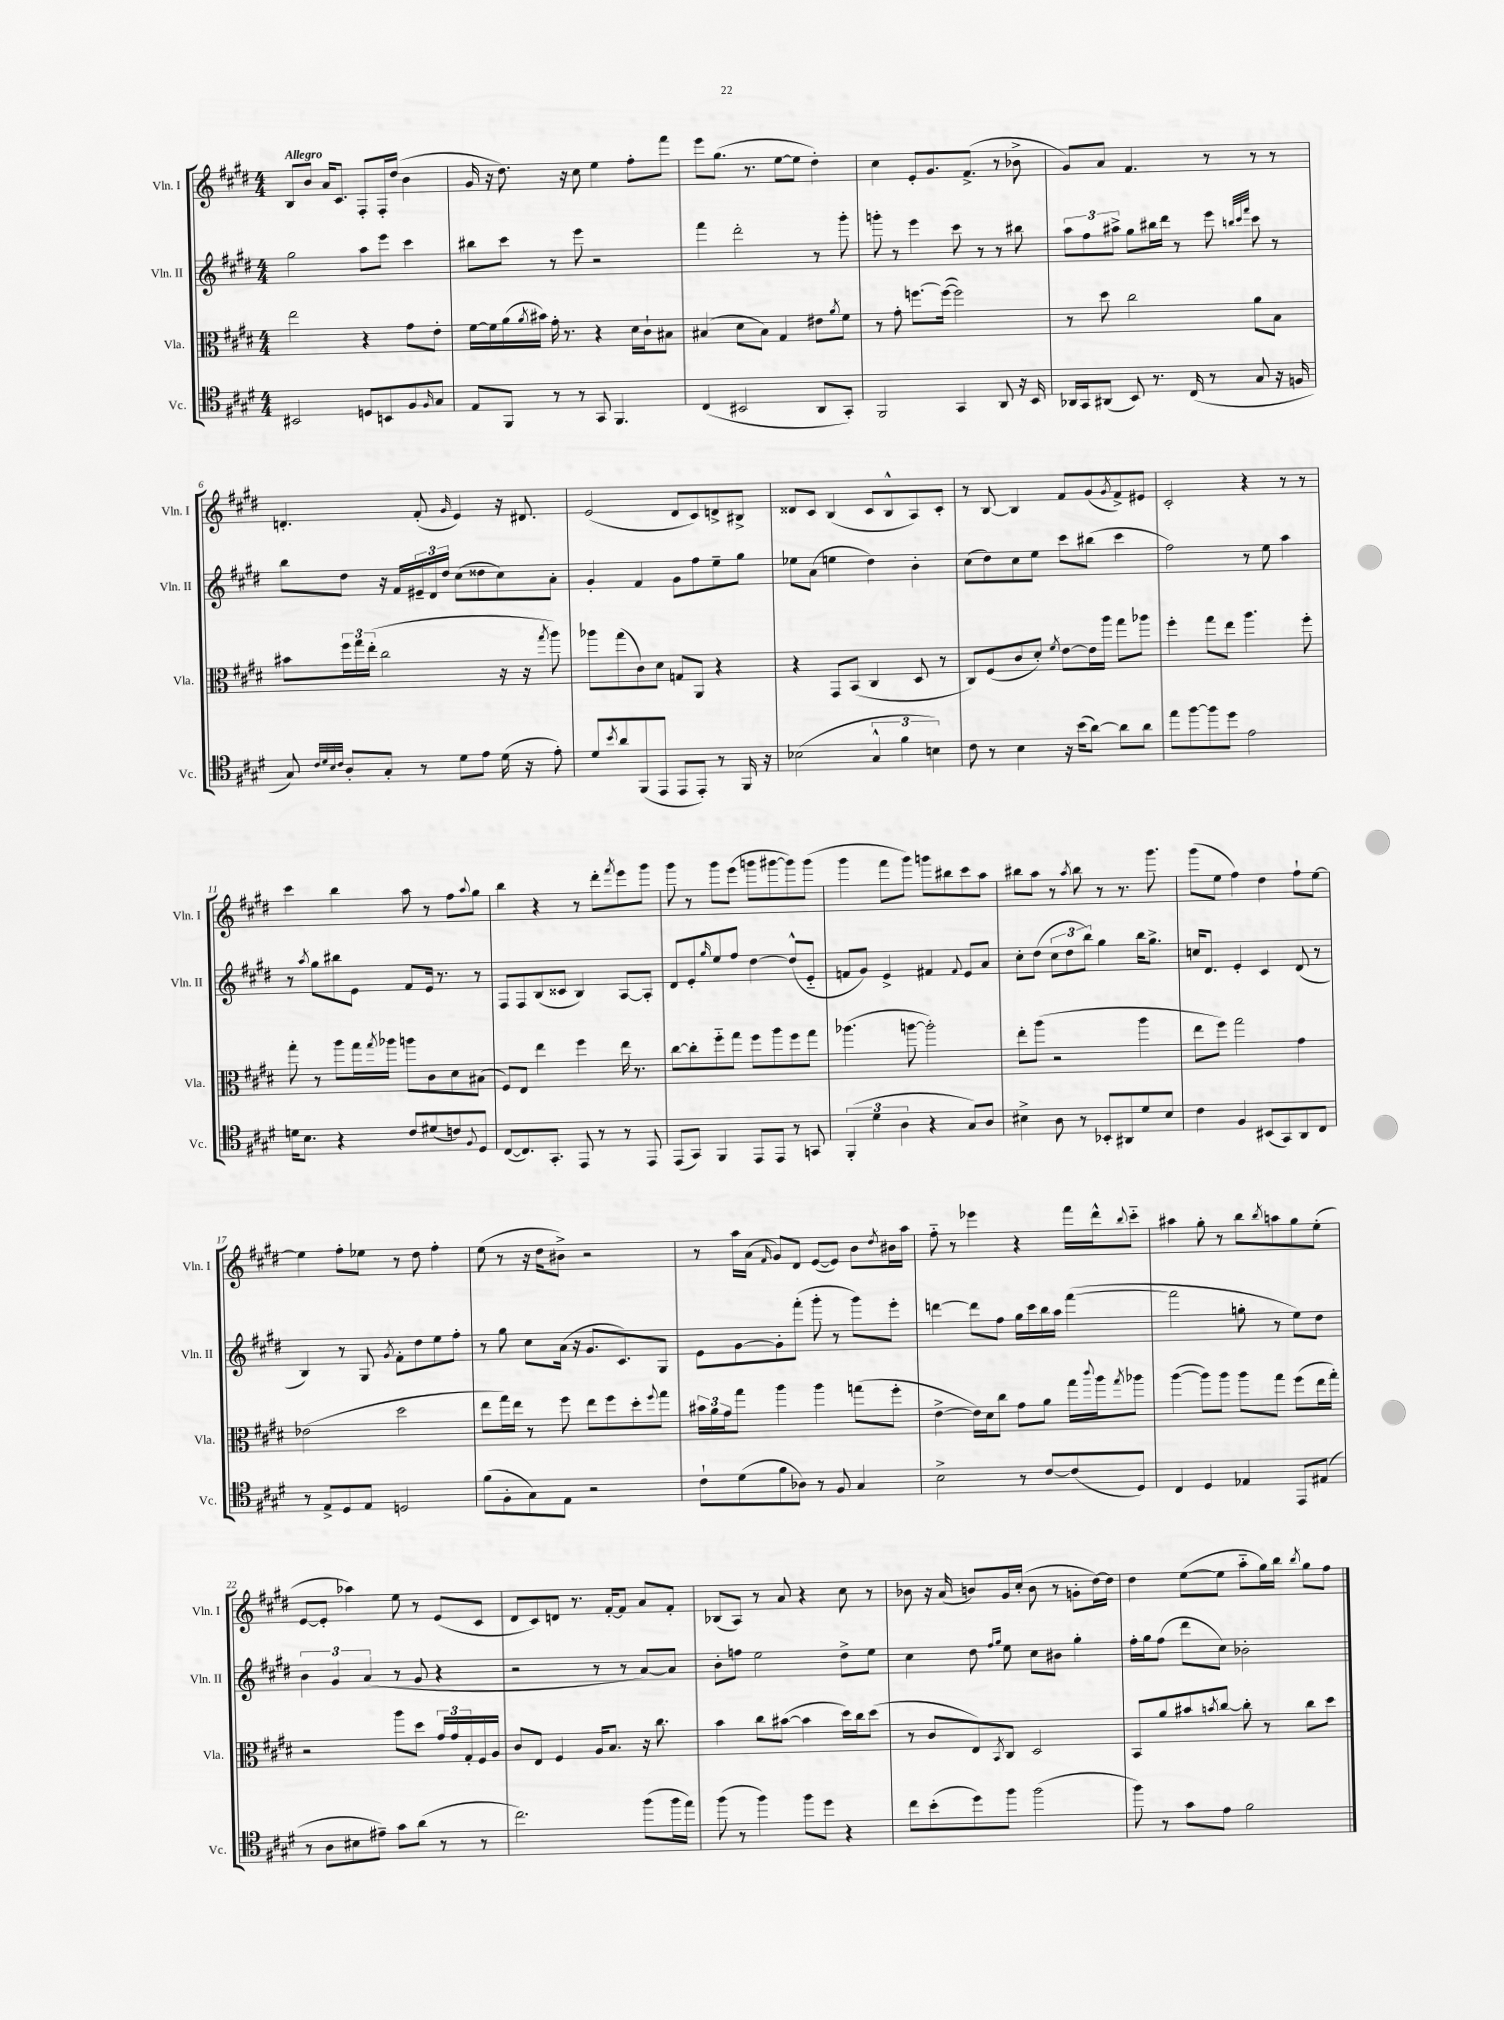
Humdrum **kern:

**kern	**kern	**kern	**kern
*staff4	*staff3	*staff2	*staff1
*clefC4	*clefC3	*clefG2	*clefG2
*k[f#c#g#d#]	*k[f#c#g#d#]	*k[f#c#g#d#]	*k[f#c#g#d#]
*M4/4	*M4/4	*M4/4	*M4/4
2BB#/	2ee\	2gg#\	8B/L
.	.	.	8b/J
.	.	.	16a/LK
.	.	.	8.c#/J
8D/L	4r	8aa\L	8F#'/L
8BB/	.	8eee\J	16F#'/L
.	.	.	(16dd#/JJ
8F#/	8g#\L	4ccc#\	4b\
16qqF#/	.	.	.
8G#/J	8e'\J	.	.
=	=	=	=
8E/L	[16f#\LL	8bb#\L	16g#/
.	16f#\]	.	16r
8FF#/J	(16a\	8ccc#\J	8.dd#\)
.	8qa/	.	.
.	16b#\JJ)	.	.
8r	16g#'\	8r	.
.	8.r	.	16r
8r	.	8eee\	8cc#\
8GG#/	4r	2r	4ee\
4.FF#/	.	.	.
.	16d#\LL	.	8ff#'\L
.	16c#`\J	.	.
.	8B#\J	.	8fff#\J
=	=	=	=
(4C#/	(4B#/	4fff#\	8eee\L
.	.	.	(8.gg#\J
2BB#/	8d#\L	2ddd#'\	.
.	.	.	8.r
.	8B#\J)	.	.
.	4G#/	.	[8ee\L
.	.	.	8ee\]J
8AA/L	8e#\L	8r	4dd#'\)
.	8qa/	.	.
8GG#'/J)	8f#\J	8ggg#'\	.
=	=	=	=
2FF#/	8r	8ggg'\	4cc#\
.	8g#'\	8r	.
.	[8.ff\L	4eee\	8e'/L
.	.	.	8.g#/
.	(16ff\_Jk	.	.
4GG#/	2ff\])	8ccc#\	.
.	.	.	(8.f#^/J
.	.	8r	.
8AA/	.	8r	8r
16r	.	8bb#\	8b-^\
16BB/	.	.	.
=	=	=	=
16AA-/LL	8r	12aa\L	8g#/L)
16GG#/J	.	.	.
.	.	12ff#\	.
(8AA#/J	8dd#\	.	8a/J
.	.	12aa#^\J	.
8BB/)	2cc#\	8gg#\L	4.f#/
8.r	.	16bb#\L	.
.	.	16ddd#\JJ	.
.	.	8r	.
(16C#/	.	.	.
8r	.	8eee\	8r
.	.	32qqbb/LLL	.
.	.	32qqccc#/	.
.	.	32qqfff#/JJJ	.
8G#/	8a\L	8ccc#\	8r
16r	8B\J	8r	8r
16F/	.	.	.
=	=	=	=
8G#/)	8b#\L	8bb\L	4.d'/
32qqc#/LLL	.	.	.
32qqd#/	.	.	.
32qqB/	.	.	.
32qqc#/JJJ	.	.	.
8A'/L	24ff#\L	8dd#\J	.
.	24gg#\	.	.
.	(24ee'\JJ	.	.
8G#'/J	2cc#\	16r	.
.	.	16f#/LL	.
8r	.	24e#~/	(8f#'/
.	.	24d#/	.
.	.	24dd#/JJ	.
.	.	.	16qqg#/
8d#\L	.	(8cc#\L	4e/)
8e\J	.	8dd##\	.
(16d#\	16r	8cc#\)	16r
16r	16r	.	8.d#/
.	8qgg#/	.	.
8e'\)	8aa\)	8a'\J	.
=	=	=	=
8d#/L	8aa-\L	4g#'/	(2e/
8qb/	.	.	.
8a/	(8gg#\	.	.
(8FF#/	8c#\)	4f#/	.
8EE/J	8d#\J	.	.
8EE/L	8G/L	8g#\L	8d#/L
8EE'/J)	8AA/J	8ff#\	8c#/)
8r	4r	8ee~\	8d^/
16FF#/	.	8gg#\J	8B#^/J
16r	.	.	.
=	=	=	=
(2B-\	4r	8ee-\L	8d##/L
.	.	(8a\J	8c#/J
.	8GG#/L	4ee\	(4B/
.	(8BB/J	.	.
6G#^^/	4C#/	4dd#\)	8c#/L
.	.	.	8B^^/
6f#\	.	.	.
.	8D#/	4b'\	8A/)
6B\)	.	.	.
.	8r	.	8c#'/J
=	=	=	=
8c#\	8C#/L)	(8cc#\L	8r
8r	(8F#/	8dd#\)	[8B/
4B\	8c#/	8cc#\	4B/]
.	8d#'/J)	8ee\J	.
.	8qf#/	.	.
16r	[8e\L	8ccc#\L	8f#/L
(16b\LK	.	.	.
[8a\J)	16e\]L	(8bb#\J	(8g#/
.	16aa\JJ	.	.
.	.	.	8qg#/
8a\]L	8gg#\L	4ccc#\	8f#^/)
8a\J	8aa-\J	.	8e#/J
=	=	=	=
8ee\L	4ff#'\	2ff#\)	2c#'/
[8ff#\	.	.	.
8ff#\]	8gg#\L	.	.
8dd#\J	8ee\J	.	.
2e\	4.aa\	8r	4r
.	.	8ee\	.
.	.	4aa\	8r
.	8ff#'\	.	8r
=	=	=	=
16d\LK	8gg#'\	8r	4ccc#\
8.B\J	.	.	.
.	.	8qaa/	.
.	8r	8gg#\L	.
4r	8aa\L	8bb#\	4bb\
.	16gg#\L	8e\J	.
.	8qgg#/	.	.
.	16aa-\JJ	.	.
8c#/L	8aa\L	8f#/L	8aa\
(8d#/	8c#\	16e/Jk	8r
.	.	8.r	.
8c/)	8d#\	.	8ff#\L
8qqF#/	.	.	8qqaa/
8D#/J	(8B#\J	8r	8gg#\J
=	=	=	=
([8C#/L	8F#/L)	8F#/L	4bb\
8.C#/])	8E/J	8F#/	.
.	4ee\	(8B/	4r
8.GG#'/J	.	.	.
.	.	8c##/J	.
8EE/	4ff#\	4B/)	8r
8r	.	.	8ddd#'\L
.	.	.	8qfff#/
8r	16ee\	[8A/L	8eee\
.	8.r	.	.
8EE/	.	8A'/]J	8ggg#\J
=	=	=	=
(8EE/L	[8cc#\L	8d#/L	8ggg#\
8GG#/J)	8cc#'\]	8e'/	8r
.	.	16qqgg#/	.
4FF#/	8ff#'~\	8ee/	8ggg#\L
.	8gg#\J	8ff#/J	(8eee\J
8EE/L	8ff#\L	[4dd#\	8ggg\L
8EE/J	8aa\	.	[8ggg#\
8r	8ff#\	(8dd#^^/]L	8ggg#\])
8GG/	8gg#\J	8e'~/J	(8ggg#\J
=	=	=	=
(6FF#'/	(4.aa-\	8f/L	4ggg#\
.	.	8g#/J)	.
6d#\	.	.	.
.	.	4e^/	8fff#\L
6A\	.	.	.
.	[8aa\	.	8ggg#\J)
4r	2aa'\])	4f#/	8ggg\L
.	.	.	8bb#\
.	.	8qqf#/	.
8G#/L)	.	8e/L	8ccc#\
8A/J	.	8a/J	8aa\J
=	=	=	=
4B#^\	8ee'\L	8cc#'\L	8bb#\L
.	(8aa\J	(8dd#\J	8aa\J
8A\	2r	12cc#\L	8r
.	.	12dd#\	.
.	.	.	8qaa/
8r	.	.	8bb#\
.	.	12bb\J)	.
8BB-'/L	.	4gg#\	8r
8AA#/	.	.	8.r
8d#/	4aa\	16bb\LK	.
.	.	8.gg#^\J	8.ggg#\
8B#/J	.	.	.
=	=	=	=
4c#\	8ee\L	16cc/LK	(8ggg#\L
.	.	8.d#/J	.
.	8ff#\J)	.	8ee\J
4F#/	2gg#\	4e'/	4ff#\)
(8BB#/L	.	4c#/	4dd#\
8GG#/)	.	.	.
8AA/	4g#\	(8d#/	8ff#`\L
8C#/J	.	8r	[8ee\J
=	=	=	=
8r	(2e-\	4B/)	4ee\]
8E^/L	.	.	.
8D#/	.	8r	8ff#'\L
8E/J	.	8G#/	8ee-\J
.	.	8qg#/	.
2D/	2dd#\	8f#'\L	8r
.	.	8dd#\	8dd#\
.	.	8ee\	4ff#'\
.	.	8ff#'\J	.
=	=	=	=
(8f#\L	8ee\L	8r	(8ee\
8F#'\	16gg#\L)	8gg#\	8r
.	16ee\JJ	.	.
8G#\)	8r	8cc#\L	16r
.	.	.	16dd#\LK
8E\J	8ff#\	(16a\Jk	8b#^\J)
.	.	16r	.
2r	8ee\L	8.g#/L	2r
.	8ff#\	.	.
.	.	8.c#/)	.
.	8dd#'\	.	.
.	8qqff#/	.	.
.	8gg#\J	8G#/J	.
=	=	=	=
8c#`\L	24b#\LL	8e\L	8r
.	24a\	.	.
.	24g#\J	.	.
(8d#\	8gg#\J	[8g#\	16aa\LL
.	.	.	(16a\JJ
.	.	.	16qqf#/
8f#\	4aa\	8g#'\]	8g#/L)
8A-\J)	.	(8fff#'\J	8d#/J
8r	4aa\	8ggg#'\	([8e/L
8F#/	.	8r	8e/]J)
4G#/	(8gg\L	8ggg#\L)	8b\L
.	.	.	8qdd#/
.	8ff#'\J	8eee'\J	16b#\L
.	.	.	16aa\JJ
=	=	=	=
2B^\	[4e^\	[4ddd\	8ff#'~\
.	.	.	8r
.	16e\]LL)	8ddd\]L	4eee-\
.	16d#\J	.	.
.	8cc#\J	8ff#\J	.
8r	8g#\L	16gg#\LL	4r
.	.	16ccc#\	.
[8c#/L	8a\J	16bb\	.
.	.	16aa\JJ	.
(8c#/]	16gg#\LL	([4fff#\	16fff#\LL
.	8qqccc#/	.	.
.	16aa\J	.	16ddd#^^\J
.	8qgg#/	.	8qqbb/
8D#/J)	8aa-\J	.	8ccc#'~\J
=	=	=	=
4C#/	([4aa\	2fff#\]	4aa#\
4D#/	8aa\]L)	.	8gg#'\
.	8aa\J	.	8r
4E-/	8aa\L	8gg'\	8bb\L
.	.	.	8qbb/
.	8gg#\J	8r	8aa\
8EE/L	(8ff#\L	8ee\L)	8gg#\
(8E#/J	16ee\L	8dd#\J	(8ee'\J
.	16gg#'\JJ)	.	.
=	=	=	=
8r	2r	6b\	[8e/L
8A\L	.	.	8e'/]J
.	.	6g#/	.
8B#\	.	.	4aa-\)
.	.	(6a/	.
8e#~\J)	.	.	.
8g#\L	8aa\L	8r	8ee\
(8a\J	8dd#\J	8g#/	8r
8r	24g#/LL	4r	(8e/L
.	24g#/	.	.
.	24G#'/	.	.
8r	16F#/	.	8c#/J
.	16A/JJ	.	.
=	=	=	=
2.cc#\)	8c#/L	2r	8d#/L
.	8E/J	.	8c#/)
.	4F#/	.	8d/J
.	.	.	8.r
.	16A/LK	8r	.
.	8.B/J	.	[16f#'/LK
.	.	8r	8f#/]J
(8ff#\L	16r	[8a/L)	8a/L
.	8.cc#\	.	.
16ff#\L	.	8a/]J	8f#'/J
16ee\JJ)	.	.	.
=	=	=	=
(8ff#\	4b\	8b'\L	(8B-/L
8r	.	8ff\J	8A/J)
4ff#\)	8cc#\L	2ee\	8r
.	([8b#\J	.	8a/
8ff#\L	4b#\]	.	4r
8dd#\J	.	.	.
4r	16dd#\LL)	8dd#^\L	8cc#\
.	16cc#\J	.	.
.	(8dd#\J	8ee\J	8r
=	=	=	=
8cc#\L	8r	4cc#\	8b-\
(8b'\	8c#/L	.	16r
.	.	.	(16a/
8dd#\)	8E/)	8dd#\	8b/L)
.	.	16qqff#/LL	.
.	8qBB/	16qqgg#/JJ	.
8ff#\J	8C#/J	8ee\	16g#/L
.	.	.	(16cc#'/JJ
(2ff#\	2D#/	8cc#\L	8b\
.	.	8b#\J	8r
.	.	4gg#'\	8g'\L
.	.	.	[16dd#\L)
.	.	.	16dd#\]JJ
=	=	=	=
8ff#\)	8BB/L	16ff#'\LL	4dd#\
.	.	16gg#\J	.
8r	8a/	(8ff#\J	.
8g#\L	8b#/	8ddd#\L	([8ee\L
.	8qb/	.	.
8e\J	[8cc#/J	8cc#\J)	8ee\]J
2f#\	8cc#'\]	2b-'\	8aa'~\L
.	8r	.	16gg#\L)
.	.	.	16bb\JJ
.	.	.	8qbb/
.	8cc#\L	.	8gg#\L
.	8dd#\J	.	8ff#\J
==	==	==	==
*-	*-	*-	*-
